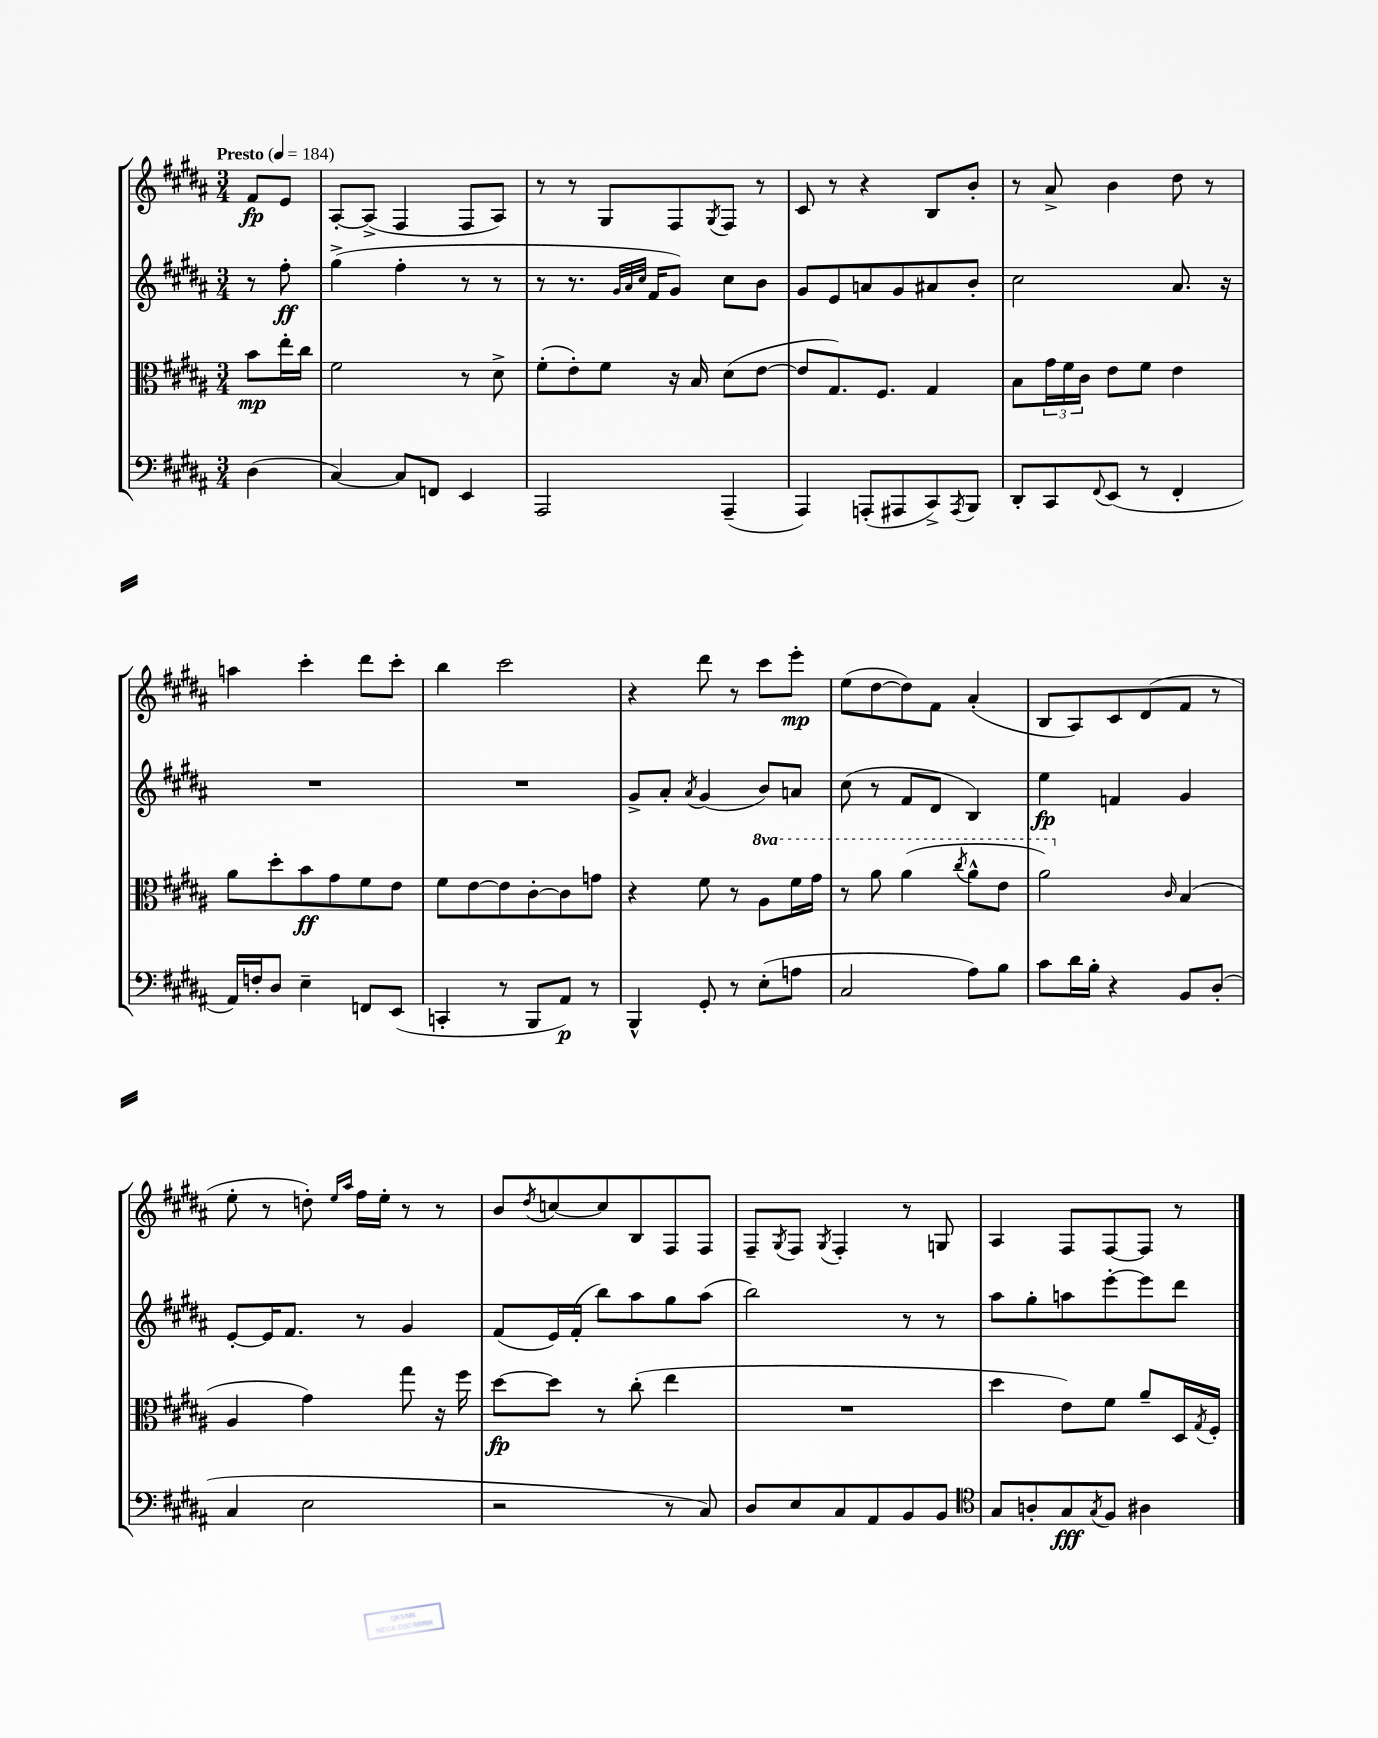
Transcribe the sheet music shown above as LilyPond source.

<<
\new StaffGroup <<
\new Staff = "s0" {
    \clef treble \key b \major \numericTimeSignature \time 3/4 \partial 4 \tempo "Presto" 4 = 184
    fis'8\fp e'8 |
    ais8~-. ais8->( fis4 fis8 ais8) |
    r8 r8 gis8 fis8 \acciaccatura { gis8 } fis8 r8 |
    cis'8 r8 r4 b8 b'8-. |
    r8 ais'8-> b'4 dis''8 r8 |
    a''4 cis'''4-. dis'''8 cis'''8-. |
    b''4 cis'''2 |
    r4 dis'''8 r8 cis'''8 e'''8-.\mp |
    e''8( dis''8~ dis''8) fis'8 ais'4-.( |
    b8 ais8) cis'8 dis'8( fis'8 r8 |
    e''8-. r8 d''8-.) \grace { e''16 ais''16 } fis''16 e''16-. r8 r8 |
    b'8 \acciaccatura { dis''8 } c''8~ c''8 b8 fis8 fis8 |
    fis8-- \acciaccatura { gis8 } fis8 \acciaccatura { gis8 } fis4-. r8 g8 |
    ais4 fis8 fis8~ fis8 r8 \bar "|." |
}
\new Staff = "s1" {
    \clef treble \key b \major \numericTimeSignature \time 3/4 \partial 4
    r8 fis''8-.\ff |
    gis''4->( fis''4-. r8 r8 |
    r8 r8. \grace { gis'32 ais'32 cis''32 } fis'16 gis'8) cis''8 b'8 |
    gis'8 e'8 a'8 gis'8 ais'8 b'8-. |
    cis''2 ais'8. r16 |
    R2. |
    R2. |
    gis'8-> ais'8-. \acciaccatura { ais'8 } gis'4( b'8) a'8 |
    cis''8( r8 fis'8 dis'8 b4) |
    e''4\fp f'4 gis'4 |
    e'8~-. e'16 fis'8. r8 gis'4 |
    fis'8( e'16) fis'16-.( b''8) ais''8 gis''8 ais''8( |
    b''2) r8 r8 |
    ais''8 gis''8-. a''8 e'''8~-. e'''8 dis'''8 \bar "|." |
}
\new Staff = "s2" {
    \clef alto \key b \major \numericTimeSignature \time 3/4 \set Staff.ottavationMarkups = #ottavation-simple-ordinals \partial 4
    b'8\mp e''16-. cis''16 |
    fis'2 r8 dis'8-> |
    fis'8-.( e'8-.) fis'8 r16 b16 dis'8( e'8~ |
    e'8 gis8.) fis8. gis4 |
    b8 \tuplet 3/2 { gis'16 fis'16 cis'16 } e'8 fis'8 e'4 |
    ais'8 dis''8-. b'8\ff gis'8 fis'8 e'8 |
    fis'8 e'8~ e'8 cis'8~-. cis'8 g'8 |
    r4 fis'8 r8 \ottava #1 ais'8 fis''16 gis''16 |
    r8 ais''8 ais''4( \acciaccatura { cis'''8 } ais''8-^ e''8 |
    ais''2) \ottava #0 \grace { cis'16 } b4( |
    ais4 gis'4) gis''8 r16 fis''16 |
    dis''8~\fp dis''8 r8 cis''8-.( e''4 |
    R2. |
    dis''4 e'8) fis'8 ais'8-- dis16 \acciaccatura { gis8 } fis16-. \bar "|." |
}
\new Staff = "s3" {
    \clef bass \key b \major \numericTimeSignature \time 3/4 \partial 4
    dis4( |
    cis4~) cis8 f,8 e,4 |
    ais,,2 ais,,4--( |
    ais,,4) a,,8-.( ais,,8 cis,8->) \acciaccatura { ais,,8 } b,,8 |
    dis,8-. cis,8 \appoggiatura { fis,8 } e,8( r8 fis,4-. |
    ais,16) f16-. dis8 e4-- f,8 e,8( |
    c,4-. r8 b,,8 ais,8\p) r8 |
    b,,4-^ gis,8-. r8 e8-.( a8 |
    cis2 ais8) b8 |
    cis'8 dis'16 b16-. r4 b,8 dis8-.( |
    cis4 e2 |
    r2 r8 cis8) |
    dis8 e8 cis8 ais,8 b,8 b,8 |
    \clef tenor gis8 a8-. gis8\fff \acciaccatura { gis8 } fis8 ais4 \bar "|." |
}
>>
>>
\layout { \context { \Score \remove "Bar_number_engraver" } }
